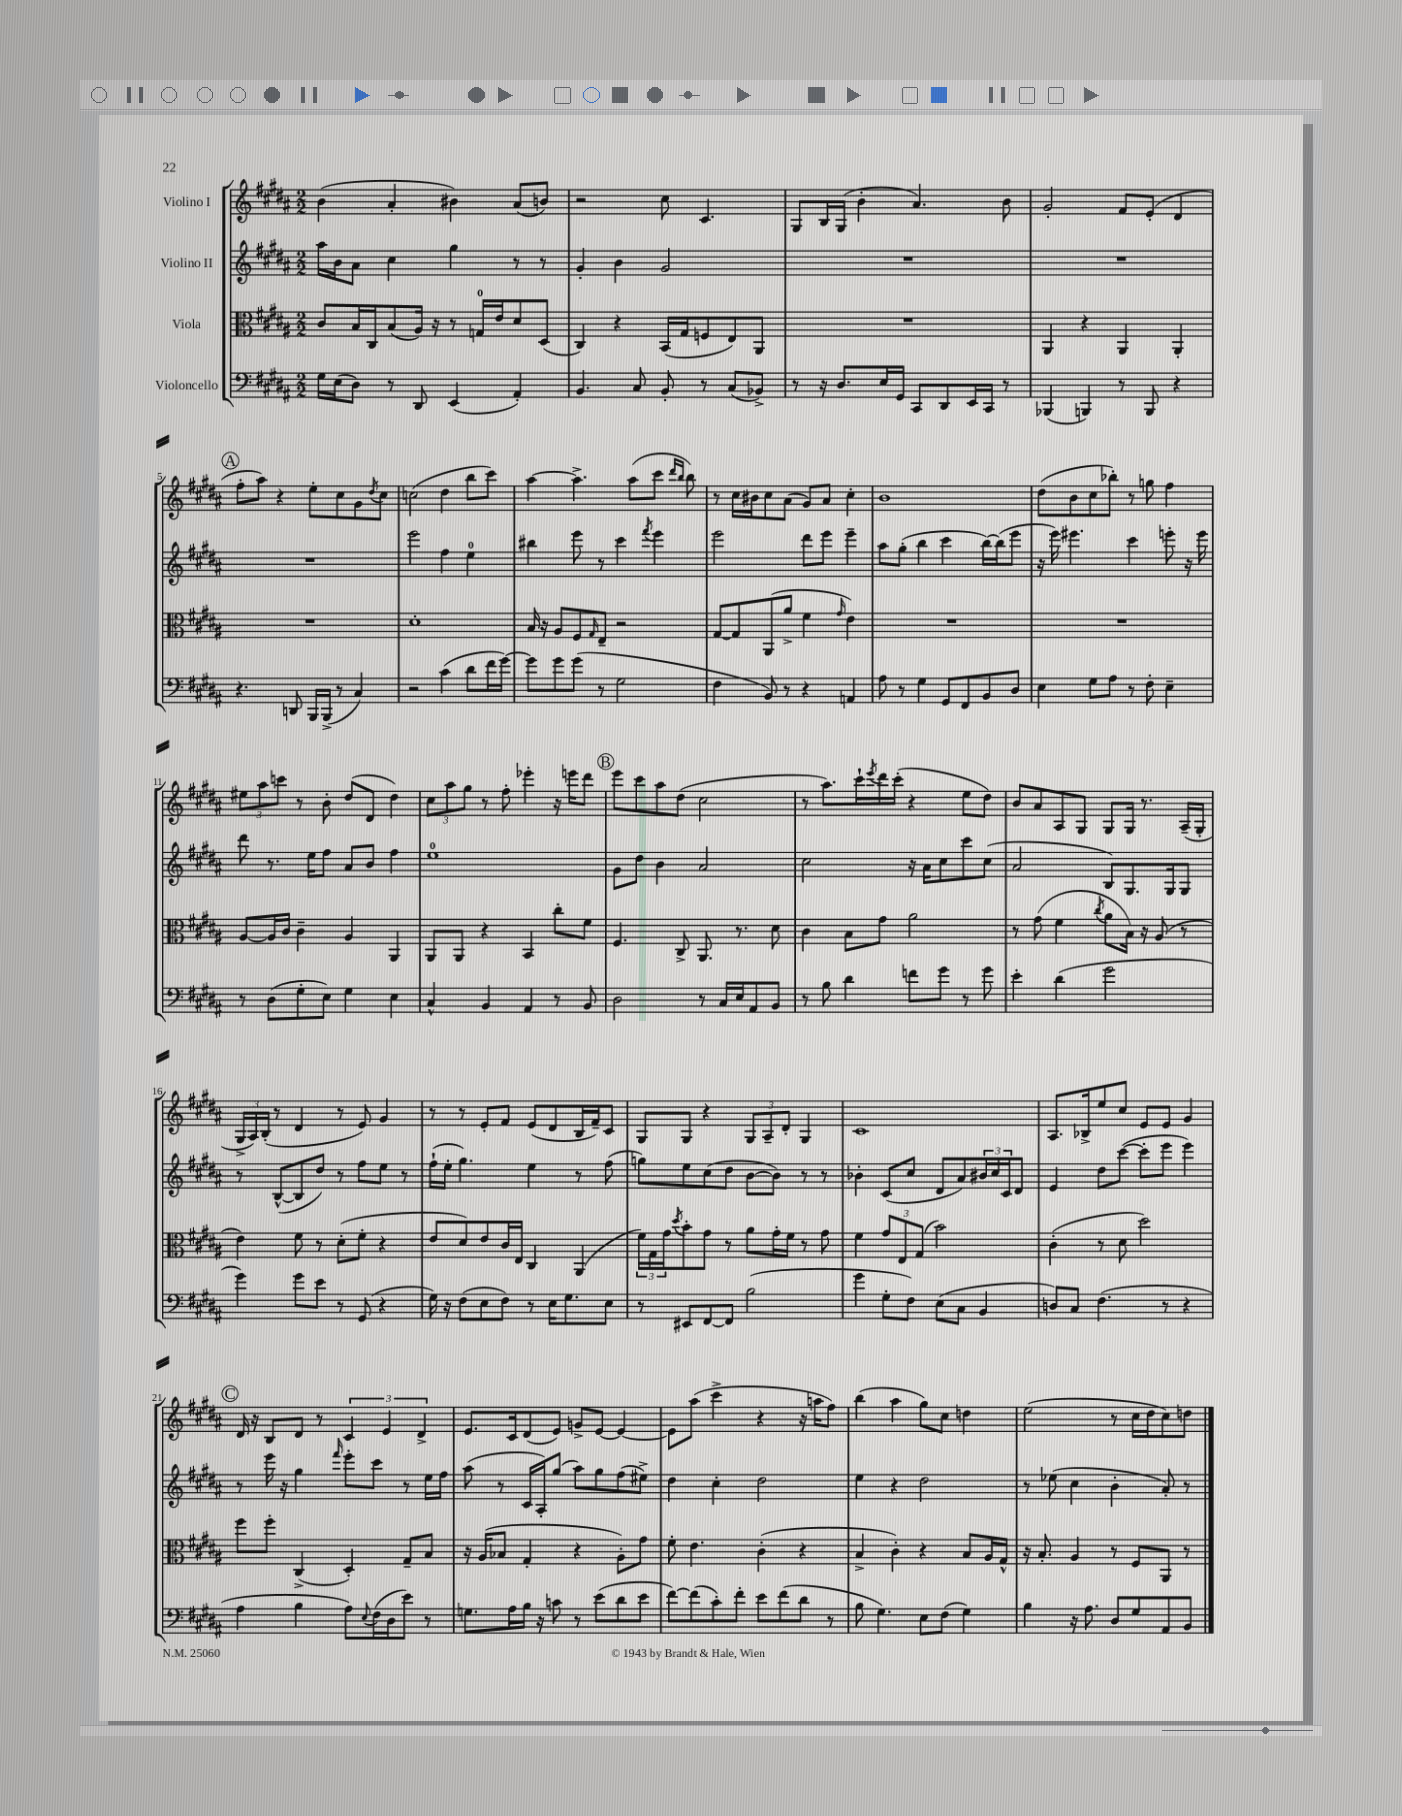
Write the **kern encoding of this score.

**kern	**kern	**kern	**kern
*part4	*part3	*part2	*part1
*staff4	*staff3	*staff2	*staff1
*I"Violoncello	*I"Viola	*I"Violino II	*I"Violino I
*clefF4	*clefC3	*clefG2	*clefG2
*k[f#c#g#d#a#]	*k[f#c#g#d#a#]	*k[f#c#g#d#a#]	*k[f#c#g#d#a#]
*M2/2	*M2/2	*M2/2	*M2/2
=1	=1	=1	=1
16G#\LL	8c#/L	16aa#\LL	(4b\
(16E\J	.	16b\J	.
8D#\J)	16B/L	8a#\J	.
.	16C#/J	.	.
8r	(8B/	4cc#\	4a#'/
8DD#/	16A#/Jk)	.	.
.	16r	.	.
(4EE/	8r	4gg#\	4b#X\)
.	16Gn/LL	.	.
.	16e/J	.	.
4AA#'/)	8d#/	8r	(8a#/L
.	(8D#/J	8r	8bn/J)
=2	=2	=2	=2
4.BB/	4C#/)	4g#'/	2r
.	4r	4b\	.
8C#/	.	.	.
8BB'/	(16BB/LL	2g#/	8cc#\
.	16G#/J	.	.
8r	8Fn/	.	4.c#/
(8C#/L	8E/)	.	.
8BB-X^/J)	8AA#/J	.	.
=3	=3	=3	=3
8r	1r	1r	8G#/L
16r	.	.	16B/L
8.D#/L	.	.	(16G#/JJ
.	.	.	4b'\
16E/L	.	.	.
16GG#/JJ	.	.	.
8CC#/L	.	.	4.a#/)
8DD#/	.	.	.
16EE/L	.	.	.
16CC#/JJ	.	.	.
8r	.	.	8b\
=4	=4	=4	=4
(4BBB-X/	4AA#/	1r	2g#'/
4BBBn/)	4r	.	.
8r	4AA#/	.	8f#/L
8BBB/	.	.	(8e'/J
4r	4AA#'/	.	4d#/
!!LO:LB:g=z
!!LO:REH:place=s1:t=A
=5	=5	=5	=5
4.r	1r	1r	8ff#'\L
.	.	.	8aa#\J)
.	.	.	4r
8DDn/	.	.	.
16BBB/LL	.	.	8ee'\L
(16BBB^/JJ	.	.	.
8r	.	.	8cc#\
4C#/)	.	.	8g#\
.	.	.	8qdd#/
.	.	.	8cc#\J
=6	=6	=6	=6
2r	1d#'	2eee\	(2ccn\
(4c#\	.	4ff#\	4dd#\
8d#\L	.	4ee\	8bb\L
16f#\L	.	.	8ccc#\J)
[16g#\JJ)	.	.	.
=7	=7	=7	=7
8g#\L]	16B/	4bb#X\	[4aa#\
.	16r	.	.
8g#\	8A#/L	.	.
(8g#\J	8F#/	8eee\	4.aa#^\]
.	16qqG#/	.	.
8r	8E~/J	8r	.
2G#\	2r	4ccc#\	.
.	.	.	(8aa#\L
.	.	8qfff#/	.
.	.	4eee\	8ccc#\J
.	.	.	16qqddd#/LL
.	.	.	16qqbb/JJ
.	.	.	8bb\)
=8	=8	=8	=8
4F#\	[8G#/L	2eee\	8r
.	8G#/]	.	16cc#\LL
.	.	.	16b#X\J
8BB/)	(8AA#/	.	8cc#\
8r	8a#^/J	.	(8a#\J
4r	4f#\	8ddd#\L	8g#/L)
.	.	8eee\J	8a#/J
.	16qqg#/	.	.
4AAn/	4e\)	4eee~\	4cc#'\
=9	=9	=9	=9
8A#\	1r	8aa#\L	1b
8r	.	(8gg#'\J	.
4G#\	.	4bb\	.
8GG#/L	.	4ccc#\	.
8FF#/	.	.	.
8BB/	.	[16bb\LL)	.
.	.	(16bb\J]	.
8D#/J	.	8eee\J	.
=10	=10	=10	=10
4E\	1r	16r	(8dd#\L
.	.	16eee\)	.
.	.	4.eee#X\	8b\
8G#\L	.	.	8cc#\
8A#\J	.	.	8bb-X'\J)
8r	.	4ccc#\	8r
8F#'\	.	.	8ggn\
4E~\	.	8eeen'\	4ff#\
.	.	16r	.
.	.	16eee\	.
!!LO:LB:g=z
=11	=11	=11	=11
8r	[8A#/L	8ddd#\	12ee#X\L
.	.	.	12aa#\
(8D#\L	16A#/L]	8.r	.
.	.	.	12cccn\J
.	16c#/JJ	.	.
8G#'\	4c#~\	.	8r
.	.	16ee\KL	.
8E\J)	.	8ff#\J	8b'\
4G#\	4A#/	8a#/L	(8dd#/L
.	.	8b/J	8d#/J
4E\	4AA#/	4ff#\	4dd#\)
=12	=12	=12	=12
4C#^^/	8AA#/L	1ee	12cc#\L
.	.	.	12aa#\
.	8AA#/J	.	.
.	.	.	12gg#\J
4BB/	4r	.	8r
.	.	.	8ff#'\
4AA#/	4BB/	.	4eee-X'\
8r	8cc#'\L	.	16r
.	.	.	16eeen\KL
8BB/	8f#\J	.	8ddd#\J
!!LO:REH:place=s1:t=B
=13	=13	=13	=13
2D#\	4.F#/	8g#\L	8eee\L
.	.	8dd#\J	8ccc#\
.	.	4b\	8aa#\
.	8C#^/	.	(8dd#\J
8r	8.AA#/	2a#/	2cc#\
16C#/LL	.	.	.
16E/J	8.r	.	.
8AA#/	.	.	.
8BB/J	8d#\	.	.
=14	=14	=14	=14
8r	4c#\	2cc#\	8r
8B\	.	.	8.aa#\L)
4d#\	8B\L	.	.
.	.	.	16ccc#`\L
.	.	.	8qeee/
.	8g#\J	.	16ddd#\
.	.	.	(16ccc#'\JJ
8fn\L	2a#\	16r	4r
.	.	16a#\KL	.
8g#\J	.	8cc#\	.
8r	.	8ccc#\	8ee\L
8g#\	.	(8cc#\J	8dd#\J)
=15	=15	=15	=15
4e'\	8r	2a#/	8b/L
.	(8g#\	.	8a#/
(4d#\	4f#\	.	8A#/
.	.	.	8G#/J
.	8qcc#/	.	.
2g#\	8a#\L	8B/L)	8G#/L
.	16B\Jk)	8.G#/	16G#/Jk
.	16r	.	8.r
.	(8A#/	.	.
.	.	16G#/k	.
.	8r	8G#/J	(16A#~/LL
.	.	.	16G#'/JJ
!!LO:LB:g=z
=16	=16	=16	=16
4g#\)	4e\)	8r	24G#^/LL
.	.	.	24A#/)
.	.	.	(24B'/JJ
.	.	([8B^^/L	8r
8g#\L	8f#\	8B/]	4d#/
8e\J	8r	8dd#/J)	.
8r	(8d#'\L	8r	8r
(8GG#/	8f#'\J	8ff#\L	8e/)
4r	4r	8ee\J	4g#/
.	.	8r	.
=17	=17	=17	=17
16G#\)	8e/L	(16ff#`\LL	8r
16r	.	16ee'\JJ	.
(8F#\L	8d#/)	4.gg#\)	8r
8E\	8e/	.	8e'/L
8F#\J)	16c#/L	.	8f#/J
.	16E/JJ	.	.
8r	4C#/	4ee\	(8e/L
16E\KL	.	.	8d#/
8.G#\	.	.	.
.	(4AA#/	8r	16B/L
.	.	.	16f#~/J)
8E\J	.	(8ff#\	8c#/J
=18	=18	=18	=18
8r	24f#\LL)	8ggn\L)	8G#/L
.	24G#\	.	.
.	24g#\J	.	.
.	8qdd#/	.	.
8EE#X/L	8b'\	8ee\	8G#/J
[8FF#/	8g#\J	(8cc#\	4r
8FF#/J]	8r	8dd#\J	.
(2B\	8a#\L	[8b\L	12G#/L
.	.	.	12A#~/
.	16g#'\L	8b\J])	.
.	.	.	12d#'/J
.	16f#\JJ	.	.
.	8r	8r	4G#/
.	8g#\	8r	.
=19	=19	=19	=19
4g#\	4f#\	4b-X'\	1c#
8G#'\L	12g#/L	(8c#/L	.
.	12E/	.	.
8F#\J)	.	8cc#/J	.
.	(12G#/J	.	.
(8E\L	2b\)	8d#/L	.
8C#\J	.	8a#/)	.
4BB/	.	24b#X/L	.
.	.	24cc#/	.
.	.	24c#/J	.
.	.	8d#/J	.
=20	=20	=20	=20
8Dn/L)	(4c#'\	4e/	8.A#/L
8C#/J	.	.	.
.	.	.	16B-X^/k
(4.F#\	8r	8dd#\L	8ee/
.	8d#\	([8ccc#\J	8cc#/J
.	2dd#\)	8ccc#'\L]	8e/L
8r	.	8eee\J	8e/J
4r	.	4eee\)	4g#/
!!LO:LB:g=z
!!LO:REH:place=s1:t=C
=21	=21	=21	=21
4A#\	8ff#\L	8r	16d#/
.	.	.	16r
.	8ff#'\J	16eee\	8B/L
.	.	16r	.
4B\	(4C#^/	4gg#\	8d#/J
.	.	.	8r
.	.	16qqfff#/	.
8A#\L)	4D#'/)	8eee'\L	6c#/
8qqE/	.	.	.
(16F#\L	.	8ccc#\J	.
.	.	.	6e/
16D#\J	.	.	.
8e\J)	8G#~/L	8r	.
.	.	.	6d#^/
8r	8B/J	16ee\LL	.
.	.	16ff#\JJ	.
=22	=22	=22	=22
8.Gn\L	16r	(8aa#\	8.e/L
.	(16A#/KL	.	.
.	8B-X/J	8r	.
16A#\L	.	.	16c#/k
16B\JJ	4G#'/	16c#/LL	(8d#/
16r	.	16A#'/J)	.
8cn\	.	(8gg#/J	8e/J)
8r	4r	8aa#\L)	8gn^/L
(8e\L	.	8gg#\	[8e/J
8d#\	8A#'\L)	(8ff#\	4e/_
8e\J	8g#\J	8ee#X^\J)	.
=23	=23	=23	=23
[8f#\L)	8f#'\	4dd#\	8e\L]
(8f#\]	4.e\	.	(8aa#\J
8c#'\)	.	4cc#'\	4ccc#^\
8f#'\J	.	.	.
8e\L	(4c#'\	2dd#\	4r
(8f#\	.	.	.
8d#\J	4r	.	16r
.	.	.	16aan\KL
8r	.	.	8ff#\J)
=24	=24	=24	=24
8B\	4B^/	4ee\	(4bb\
4.G#\)	.	.	.
.	4c#'\)	4r	4aa#\
8E\L	4r	2dd#\	8gg#\L)
(8F#\J	.	.	8cc#\J
4G#\)	8B/L	.	4ddn\
.	16A#/L	.	.
.	16G#^^/JJ	.	.
=25	=25	=25	=25
4B\	16r	8r	(2ee\
.	8.B'/	.	.
.	.	(8ee-X\	.
16r	4A#/	4cc#\	.
8.A#\	.	.	.
8D#/L	8r	4b'\	8r
8G#/	8F#/L	.	16cc#\LL
.	.	.	16dd#\J
8AA#/	8AA#/J	8a#'/)	8cc#\)
8BB/J	8r	8r	8ddn\J
==	==	==	==
*-	*-	*-	*-
